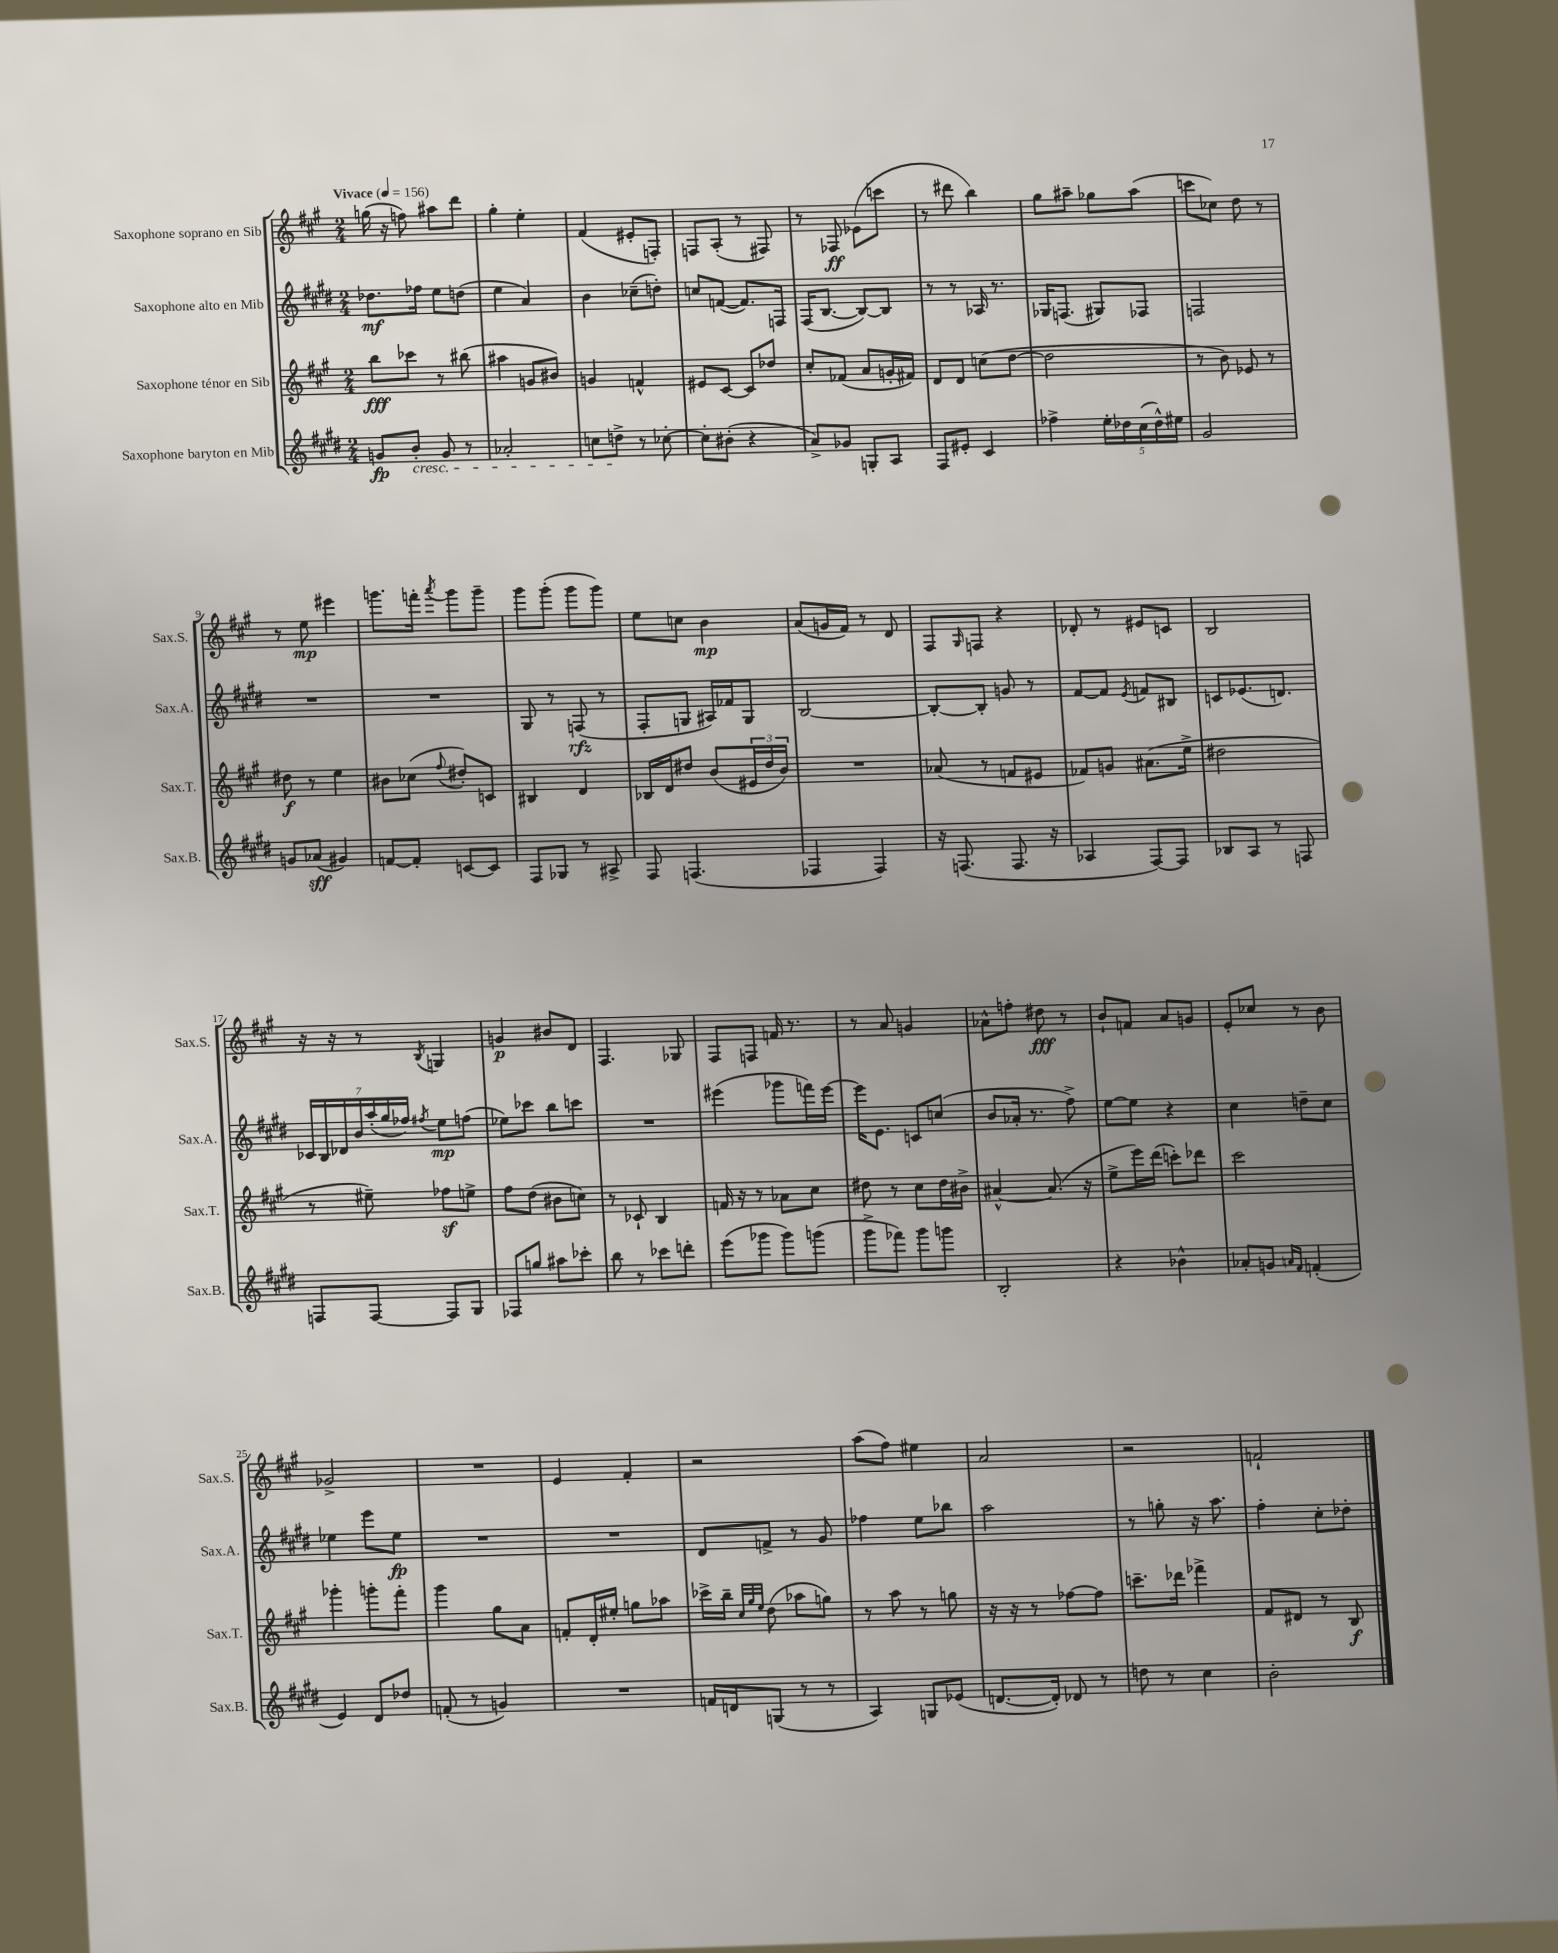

**kern	**kern	**kern	**kern
*staff4	*staff3	*staff2	*staff1
*clefG2	*clefG2	*clefG2	*clefG2
*k[f#c#g#d#]	*k[f#c#g#]	*k[f#c#g#d#]	*k[f#c#g#]
*M2/4	*M2/4	*M2/4	*M2/4
*MM156	*MM156	*MM156	*MM156
8g/L	8bb\L	8.dd-\L	(16gg\
.	.	.	16r
8b'/J	8ccc-\J	.	8ff\)
.	.	16ff-\Jk	.
8g/	8r	8ee\L	8aa#\L
8r	(8bb#\	(8dd\J	8ddd\J
=	=	=	=
2a-'/	4aa#\	4ee\	4gg#'\
.	8g/L	4a/)	4ee'\
.	8b#/J)	.	.
=	=	=	=
8cc\L	4g/	4b\	(4f#/
8dd^\J	.	.	.
8r	4f^^/	(8cc-~\L	8e#'/L
[8cc-'\	.	8dd'\J)	8F'/J)
=	=	=	=
8cc-'\]L	8e#/L	8cc/L	8F/L
(8b#'\J	[8c#/J	([8f/J	(8A'/J
4r	8c#/]L	8.f/]L)	8r
.	8dd-/J	.	8F#/)
.	.	16F/Jk	.
=	=	=	=
8a^/L)	8cc#'/L	(16F#/LK	8r
.	.	[8.B/J	.
8g-/J	(8f-/J	.	8F-/
8G'/L	8a/L	8B/_L)	(8e-\L
8A/J	16g'/L	8B/]J	8ccc\J
.	16f#/JJ)	.	.
=	=	=	=
8F#/L	8d/L	8r	8r
8e#'/J	8d/J	8r	8ddd#\
4c#/	(8cc\L	16A-/	4bb\)
.	.	8.r	.
.	[8dd\J	.	.
=	=	=	=
4ff-^\	2dd\]	16G-/LK	8gg#\L
.	.	(8.F/J	.
.	.	.	8aa#~\J
20ee'\LL	.	8G#/L)	8gg-\L
20dd-\	.	.	.
(20cc#\	.	.	.
.	.	8F-/J	(8aa#\J
20dd-^^\)	.	.	.
20ee#\JJ	.	.	.
=	=	=	=
2g#/	8r	2F/	8ccc\L
.	8b\)	.	8cc-\J)
.	8e-/	.	8dd\
.	8r	.	8r
=	=	=	=
8g/L	8dd#\	2r	8r
(8a-/J	8r	.	8ee\
4g#/)	4ee\	.	4eee#\
=	=	=	=
[8f/L	8b#\L	2r	8.ggg\L
8f'/]J	(8cc-\J	.	.
.	.	.	16fff'\Jk
.	8qqff#/	.	8qaaa/
[8c/L	8dd#'/L)	.	8ggg\L
8c/]J	8c/J	.	8ggg~\J
=	=	=	=
8F#/L	4B#/	8G#/	8ggg#\L
8G-/J	.	8r	(8ggg#'\J
8r	4d/	(8F/	8ggg#\L
8A#^/	.	8r	8ggg#\J)
=	=	=	=
8F#/	16B-/LL	8F#'/L	8ee\L
.	16d/J	.	.
(4.F/	8dd#/J	8G/J	8cc\J
.	(8b/L	16A#/LL)	4b\
.	.	16f-/J	.
.	24e#/L	8G/J	.
.	24dd#/	.	.
.	24b/JJ)	.	.
=	=	=	=
4F-/	2r	[2B/	(8a/L
.	.	.	16g/L
.	.	.	16f#/JJ)
4F-/)	.	.	8r
.	.	.	8d/
=	=	=	=
16r	(8a-/	8B'/_L	8F#/L
(8.F/	.	.	.
.	.	.	16qqG#/
.	8r	8B'/]J	8F/J
8.F/	8f/L	8g/	4r
.	8e#/J	8r	.
16r	.	.	.
=	=	=	=
4A-/	8f-/L)	[8f#/L	8d-'/
.	8g/J	8f#/]J	8r
.	.	8qe/	.
[8F#/L)	(8.a#\L	8f/L	8e#/L
8F#/]J	.	8B#/J	8c/J
.	16ee^\Jk	.	.
=	=	=	=
8B-/L	2dd#\	8c/L	2B/
8A/J	.	(8.e-/	.
8r	.	.	.
.	.	8.d/J)	.
8F/	.	.	.
=	=	=	=
8F/L	8r	28c-/LL	16r
.	.	28B/	.
.	.	.	16r
.	.	28d-/	.
.	.	28b/	.
[8F/J	8ee#~\)	.	8r
.	.	(28aa'/	.
.	.	28gg#/	.
.	.	28ff-/JJ)	.
.	.	8qff#/	8qB/
8F/]L	8ff-\L	8ee\L	4G/
8G#/J	8ee^\J	(8ff\J	.
=	=	=	=
8F-/L	8ff#\L	8ee-\L)	4g/
8gg/J	(8dd\J	8ccc-\J	.
8aa#\L	8b#\L	8bb\L	8b#/L
8ccc-'\J	8cc\J)	8ccc\J	8d/J
=	=	=	=
8bb\	8r	2r	4.F#/
8r	8c-`/	.	.
8ccc-\L	4B/	.	.
8ddd'\J	.	.	8G-/
=	=	=	=
(8eee\L	16f/	(4eee#\	8F#/L
.	16r	.	.
8ggg-\J	8r	.	8F/J
8ggg-\L)	8a-\L	8ggg-\L	16f/
.	.	.	8.r
(8ggg\J	8cc#\J	16fff\L)	.
.	.	[16eee#\JJ	.
=	=	=	=
8ggg#^\L	8dd#\	16eee#\]LK	8r
.	.	8.e\J	.
8fff-\J)	8r	.	8a/
8ggg#\L	8cc#\L	8c/L	4g/
8ggg\J	16dd#\L	(8cc/J	.
.	16b#^\JJ	.	.
=	=	=	=
2B'/	[4a#^^/	8b/L	8a-^^\L
.	.	16a-'/Jk	8ff'\J
.	.	8.r	.
.	(8.a#/]	.	8dd#\
.	.	8ff#^\)	8r
.	16r	.	.
=	=	=	=
4r	8ee^\L	[8ee\L	8b`/L
.	16eee\L)	8ee\]J	8f/J
.	(16ddd\JJ	.	.
4b-^^\	8ccc'\L)	4r	8a/L
.	8ddd-\J	.	8g/J
=	=	=	=
8a-'/L	2ccc#\	4cc#\	8e'/L
8g/J	.	.	8cc-/J
16qqa/LL	.	.	.
16qqf#/JJ	.	.	.
(4f'/	.	8dd~\L	8r
.	.	8cc#\J	8b\
=	=	=	=
4e/)	4ggg-'\	4ee-\	2g-^/
8d#/L	8ggg'\L	8eee\L	.
8dd-/J	8fff#'\J	8ee-\J	.
=	=	=	=
(8f'/	4ggg#\	2r	2r
8r	.	.	.
4g/)	8gg#\L	.	.
.	8a\J	.	.
=	=	=	=
2r	8f'/L	2r	4e/
.	16d'/L	.	.
.	16ee#'/JJ	.	.
.	8gg\L	.	4f#'/
.	8aa-\J	.	.
=	=	=	=
16f/LL	16ccc-^\LL	8d#/L	2r
16d/J	16bb~\JJ	.	.
.	32qqcc#/LLL	.	.
.	32qqgg#/	.	.
.	32qqee/JJJ	.	.
(8G/J	(8dd\	8f^/J	.
8r	8aa-\L	8r	.
8r	8gg\J)	8g#/	.
=	=	=	=
4A/)	8r	4ff-\	(8aa\L
.	8aa\	.	8ff#\J)
8G/L	8r	8ee\L	4ee#\
(8e-/J	8gg\	8bb-\J	.
=	=	=	=
[8.d/L	16r	2aa\	2a/
.	16r	.	.
.	8r	.	.
16d'/]Jk)	.	.	.
8d-/	[8ff-\L	.	.
8r	8ff-\]J	.	.
=	=	=	=
8dd\	8.ccc~\L	8r	2r
8r	.	8gg'\	.
.	16ddd-\Jk	.	.
4cc#\	4fff-^\	16r	.
.	.	8.aa\	.
=	=	=	=
2b'\	8f#/L	4ff#'\	2f`/
.	8d#/J	.	.
.	8r	8cc#'\L	.
.	8B/	8dd-'\J	.
==	==	==	==
*-	*-	*-	*-
